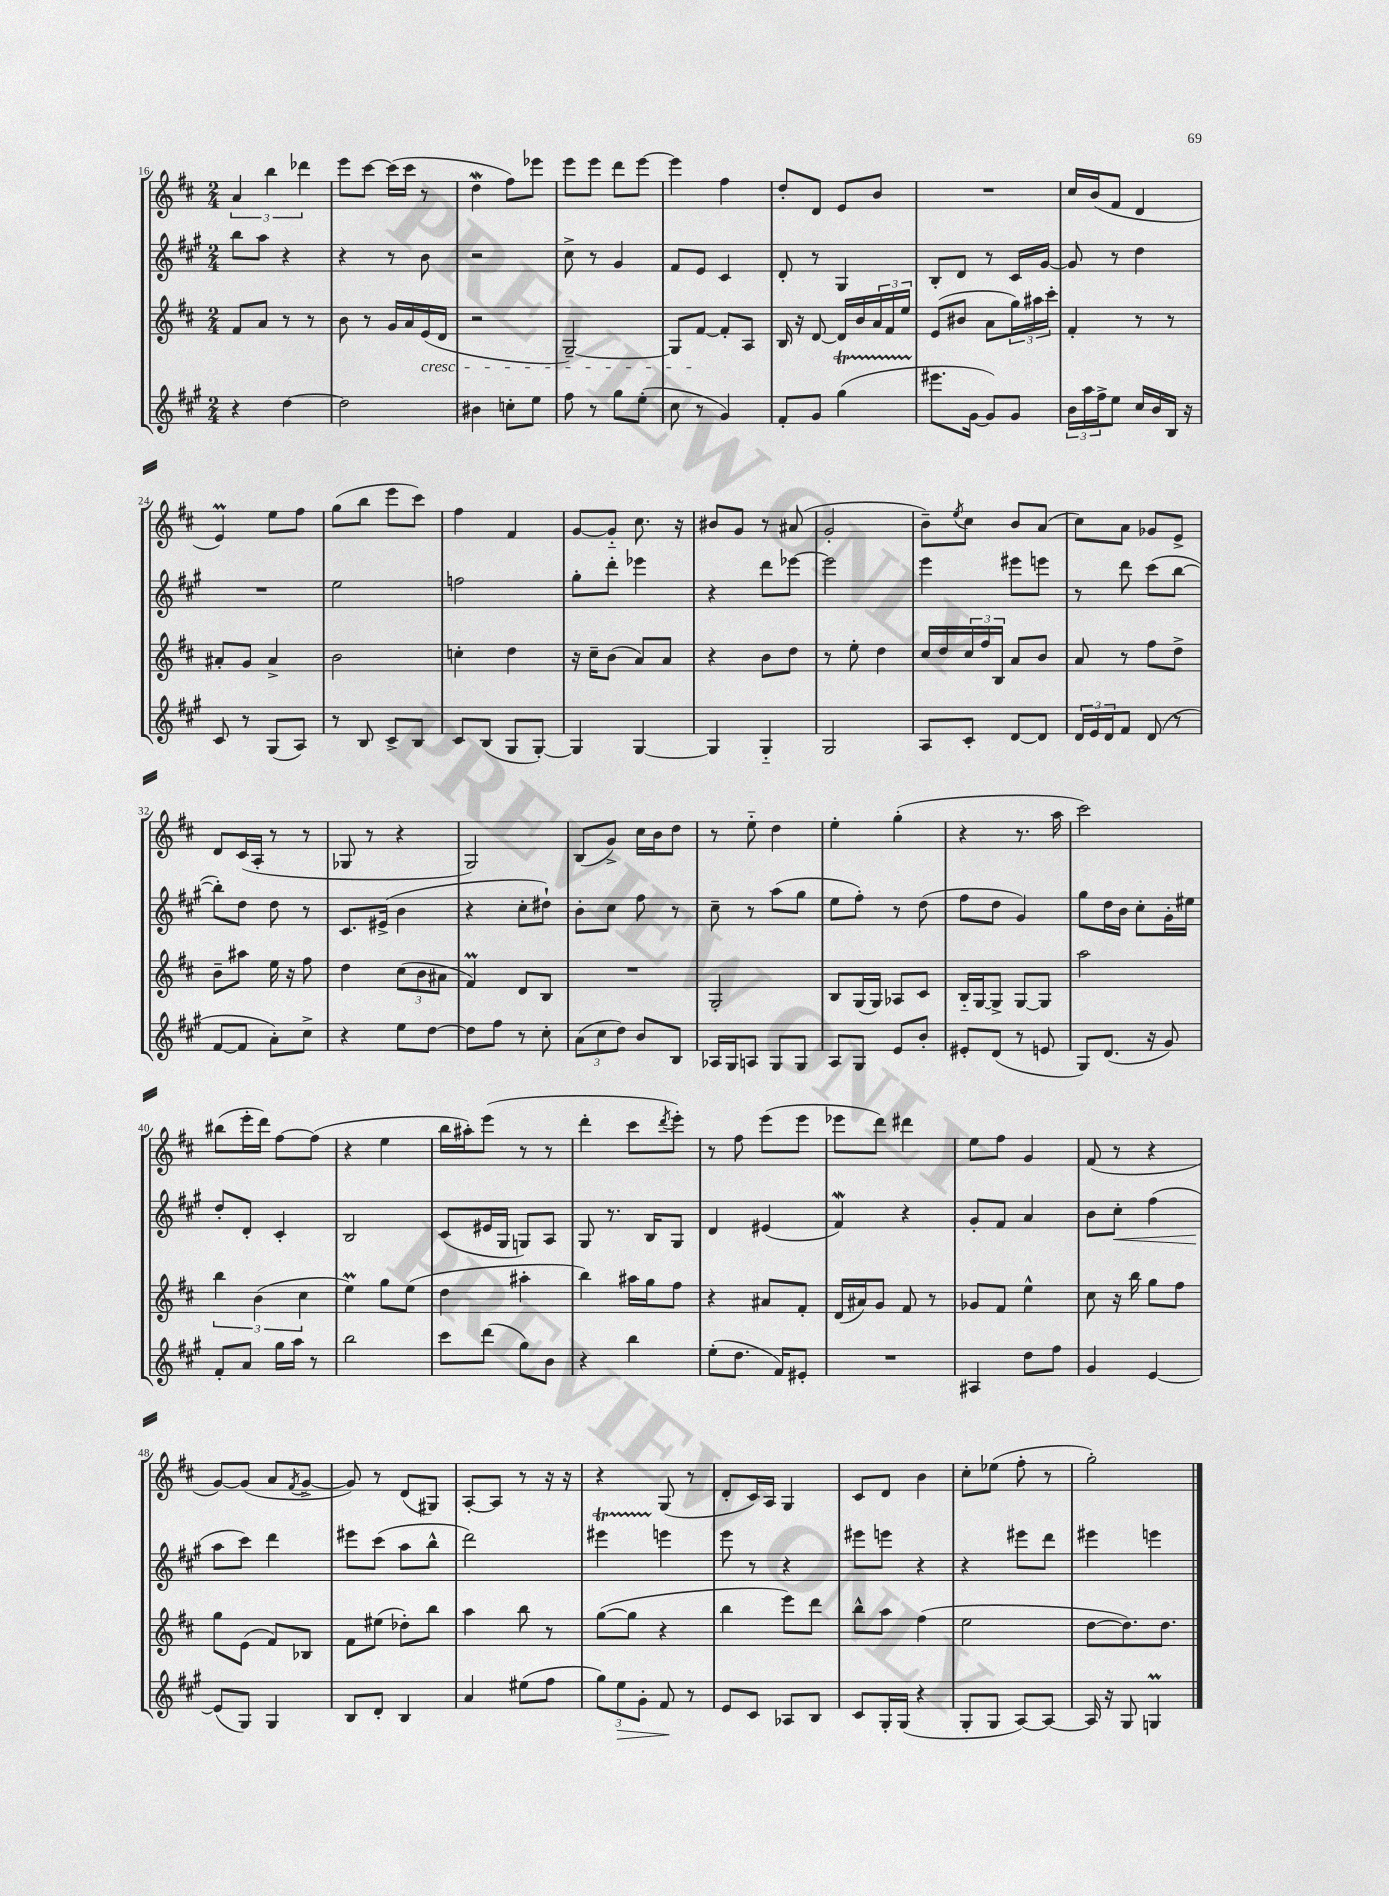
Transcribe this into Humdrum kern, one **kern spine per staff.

**kern	**kern	**kern	**kern
*staff4	*staff3	*staff2	*staff1
*clefG2	*clefG2	*clefG2	*clefG2
*k[f#c#g#]	*k[f#c#]	*k[f#c#g#]	*k[f#c#]
*M2/4	*M2/4	*M2/4	*M2/4
4r	8f#/L	8bb\L	6a/
.	8a/J	8aa\J	.
.	.	.	6bb\
[4dd\	8r	4r	.
.	.	.	6ddd-\
.	8r	.	.
=	=	=	=
2dd\]	8b\	4r	8eee\L
.	8r	.	[8ccc#\J
.	16g/LL	8r	(16ccc#\]LL
.	16a/	.	16ccc#\JJ
.	(16e/	8b\	8r
.	16d/JJ	.	.
=	=	=	=
4b#\	2r	2r	4dd\
8cc'\L	.	.	8ff#\L)
8ee\J	.	.	8eee-\J
=	=	=	=
8ff#\	[2G~/)	8cc#^\	8eee\L
8r	.	8r	8eee\J
8gg#\L	.	4g#/	8ddd\L
(8ee'\J	.	.	[8eee\J
=	=	=	=
8cc#\	8G/]L	8f#/L	4eee\]
8r	[8f#/J	8e/J	.
4g#/)	8f#'/]L	4c#/	4ff#\
.	8A/J	.	.
=	=	=	=
8f#'/L	16B/	8d'/	8dd'/L
.	16r	.	.
8g#/J	[8d/	8r	8d/J
(4gg#\	16d/]LL	4G#/	8e/L
.	16b/	.	.
.	24a/	.	8b/J
.	24f#/	.	.
.	24ee/JJ	.	.
=	=	=	=
8.eee#\L	(8e/L	8B'/L	2r
.	8b#/J	8d/J	.
[16g#\Jk	.	.	.
8g#/]L)	8a\L	8r	.
8g#/J	24gg\L)	16c#/LL	.
.	24aa#\	.	.
.	.	[16g#/JJ	.
.	24ccc#'\JJ	.	.
=	=	=	=
24b\LL	4f#'/	8g#/]	16cc#/LL
24aa\	.	.	.
.	.	.	(16b/J
24ff#^\J	.	.	.
8ee\J	.	8r	8f#/J
16cc#/LL	8r	4dd\	4d/
16b/	.	.	.
16B/JJ	8r	.	.
16r	.	.	.
=	=	=	=
8c#/	8a#'/L	2r	4e/)
8r	8g/J	.	.
(8G#/L	4a#^/	.	8ee\L
8A/J)	.	.	8ff#\J
=	=	=	=
8r	2b\	2ee\	(8gg\L
8B/	.	.	8bb\J
8c#^/L	.	.	8eee\L
8B/J	.	.	8ccc#\J)
=	=	=	=
8c#/L	4cc'\	2ff\	4ff#\
(8B/J	.	.	.
8G#/L	4dd\	.	4f#/
[8G#'/J)	.	.	.
=	=	=	=
4G#/]	16r	8gg#'\L	[8g/L
.	16cc#~\LK	.	.
.	(8b\J	8ddd'\J	8g'~/]J
[4G#/	8a/L)	4eee-\	8.cc#\
.	8a/J	.	.
.	.	.	16r
=	=	=	=
4G#/]	4r	4r	8b#/L
.	.	.	8g/J
4G#'~/	8b\L	8ddd\L	8r
.	8dd\J	[8eee-\J	(8a#/
=	=	=	=
2G#/	8r	2eee-\]	2g'/
.	8ee'\	.	.
.	4dd\	.	.
=	=	=	=
8A/L	16cc#/LL	4eee\	8b~\L)
.	16dd/	.	.
.	.	.	8qee/
8c#'/J	24cc#/	.	8cc#\J
.	24ff#/	.	.
.	24B/JJ	.	.
[8d/L	8a/L	8eee#\L	8b/L
8d/]J	8b/J	8eee\J	(8a/J
=	=	=	=
24d/LL	8a/	8r	8cc#\L)
24e/	.	.	.
24d/J	.	.	.
8f#/J	8r	8ddd\	8a\J
(8d/	8ff#\L	(8ccc#\L	8g-/L
8r	8dd^\J	[8bb\J	8e^/J
=	=	=	=
[8f#/L	8b~\L	8bb'\]L)	8d/L
8f#/]J	8aa#\J	8dd\J	(16c#/L
.	.	.	16A'/JJ
8a'\L)	16ee\	8dd\	8r
.	16r	.	.
8cc#^\J	8ff#\	8r	8r
=	=	=	=
4r	4dd\	8.c#/L	8G-/
.	.	.	8r
.	.	(16e#^/Jk	.
8ee\L	(12cc#\L	4b\	4r
.	12b\	.	.
[8dd\J	.	.	.
.	12a#\J	.	.
=	=	=	=
8dd\]L	4f#/)	4r	2G/)
8ff#\J	.	.	.
8r	8d/L	8cc#'\L	.
8cc#'\	8B/J	8dd#`\J)	.
=	=	=	=
(12a\L	2r	8b'\L	(8B/L
12cc#\	.	.	.
.	.	8cc#\J	8g^/J)
12dd\J)	.	.	.
8b/L	.	8ff#\	16cc#\LL
.	.	.	16b\J
8B/J	.	8r	8dd\J
=	=	=	=
16A-/LL	2G'/	8cc#~\	8r
16G#/J	.	.	.
8A/J	.	8r	8ee'~\
8G#/L	.	(8aa\L	4dd\
8G#/J	.	8gg#\J	.
=	=	=	=
8A/L	8B/L	8ee\L	4ee'\
8G#/J	(16G/L	8ff#'\J)	.
.	16G/JJ)	.	.
8e/L	8A-/L	8r	(4gg'\
8b'/J	8c#/J	(8dd\	.
=	=	=	=
8e#'/L	16B'~/LL	8ff#\L	4r
.	[16G/J	.	.
(8d/J	8G^/]J	8dd\J	.
8r	[8G/L	4g#/)	8.r
8e/	8G/]J	.	.
.	.	.	16aa\
=	=	=	=
8G#/L)	2aa\	8gg#\L	2ccc#\)
(8.d/J	.	16dd\L	.
.	.	16b\JJ	.
.	.	8cc#'\L	.
16r	.	.	.
8g#/)	.	16g#'\L	.
.	.	16ee#\JJ	.
=	=	=	=
8f#'/L	6bb\	8dd'/L	(8bb#\L
8a/J	.	8d'/J	16eee'\L
.	(6b\	.	.
.	.	.	16ddd\JJ)
16gg#\LL	.	4c#'/	[8ff#\L
16aa\JJ	.	.	.
.	6cc#\	.	.
8r	.	.	(8ff#\]J
=	=	=	=
2bb\	4ee\)	2B/	4r
.	8gg\L	.	4ee\
.	(8ee\J	.	.
=	=	=	=
8ccc#\L	4dd\	(8c#/L	16bb\LL
.	.	.	16aa#'\J)
(8ddd\J	.	16e#/L	(8eee\J
.	.	16G#/JJ	.
8gg#\L)	4aa#'\	8G/L)	8r
8b\J	.	8A/J	8r
=	=	=	=
4r	4bb\)	8G#/	4ddd'\
.	.	8.r	.
4bb\	16aa#\LL	.	8ccc#\L
.	16gg\J	16B/LK	.
.	.	.	8qddd/
.	8ff#\J	8G#/J	8eee'\J)
=	=	=	=
(8ee'\L	4r	4d/	8r
8.dd\J	.	.	8ff#\
.	8a#/L	(4e#/	(8eee\L
16f#/LK)	.	.	.
8e#'/J	8f#'/J	.	8eee\J
=	=	=	=
2r	(16d/LL	4f#/)	8eee-\L
.	16a#/J)	.	.
.	8g/J	.	8ddd\J)
.	8f#/	4r	4ddd#\
.	8r	.	.
=	=	=	=
4A#/	8g-/L	8g#'/L	8ee\L
.	8f#/J	8f#/J	8ff#\J
8dd\L	4ee^^\	4a/	4g/
8ff#\J	.	.	.
=	=	=	=
4g#/	8cc#\	8b\L	(8f#/
.	16r	8cc#'\J	8r
.	16bb\	.	.
[4e/	8gg\L	(4ff#\	4r
.	8ff#\J	.	.
=	=	=	=
(8e/]L	8gg\L	8aa\L	[8g/L)
8G#/J)	(8e\J	8ccc#\J)	(8g/]J
4G#/	8f#/L)	4ddd\	8a/L
.	.	.	8qf#/
.	8B-/J	.	[8g^/J
=	=	=	=
8B/L	8f#\L	8eee#\L	8g/])
8d'/J	(8ee#\J	(8ccc#\J	8r
4B/	8dd-'\L)	8aa\L	(8d/L
.	8bb\J	8bb^^\J	8G#/J)
=	=	=	=
4a/	4aa\	2ddd\)	[8A'/L
.	.	.	8A/]J
(8ee#\L	8bb\	.	8r
8ff#\J	8r	.	16r
.	.	.	16r
=	=	=	=
12gg#\L)	([8gg\L	4eee#\	4r
12ee\	.	.	.
.	8gg\]J	.	.
12g#'\J	.	.	.
8f#/	4r	4eee\	(8G/
8r	.	.	8r
=	=	=	=
8e/L	4bb\	8eee\	8d'/L
8c#/J	.	8r	16c#/L)
.	.	.	16A/JJ
8A-/L	8eee\L)	4r	4G/
8B/J	8ddd\J	.	.
=	=	=	=
8c#/L	8bb^^\L	8eee#\L	8c#/L
16G#'/L	8aa\J	8eee\J	8d/J
(16G#/JJ	.	.	.
4r	(4ff#\	4r	4b\
=	=	=	=
8G#'/L	2ee\	4r	8cc#'\L
8G#/J	.	.	(8ee-\J
[8A/L)	.	8eee#\L	8ff#'\
8A/_J	.	8ddd\J	8r
=	=	=	=
16A/]	[8dd\L	4eee#\	2gg'\)
16r	.	.	.
8G#/	8.dd\])	.	.
4G/	.	4eee\	.
.	8.dd\J	.	.
==	==	==	==
*-	*-	*-	*-
